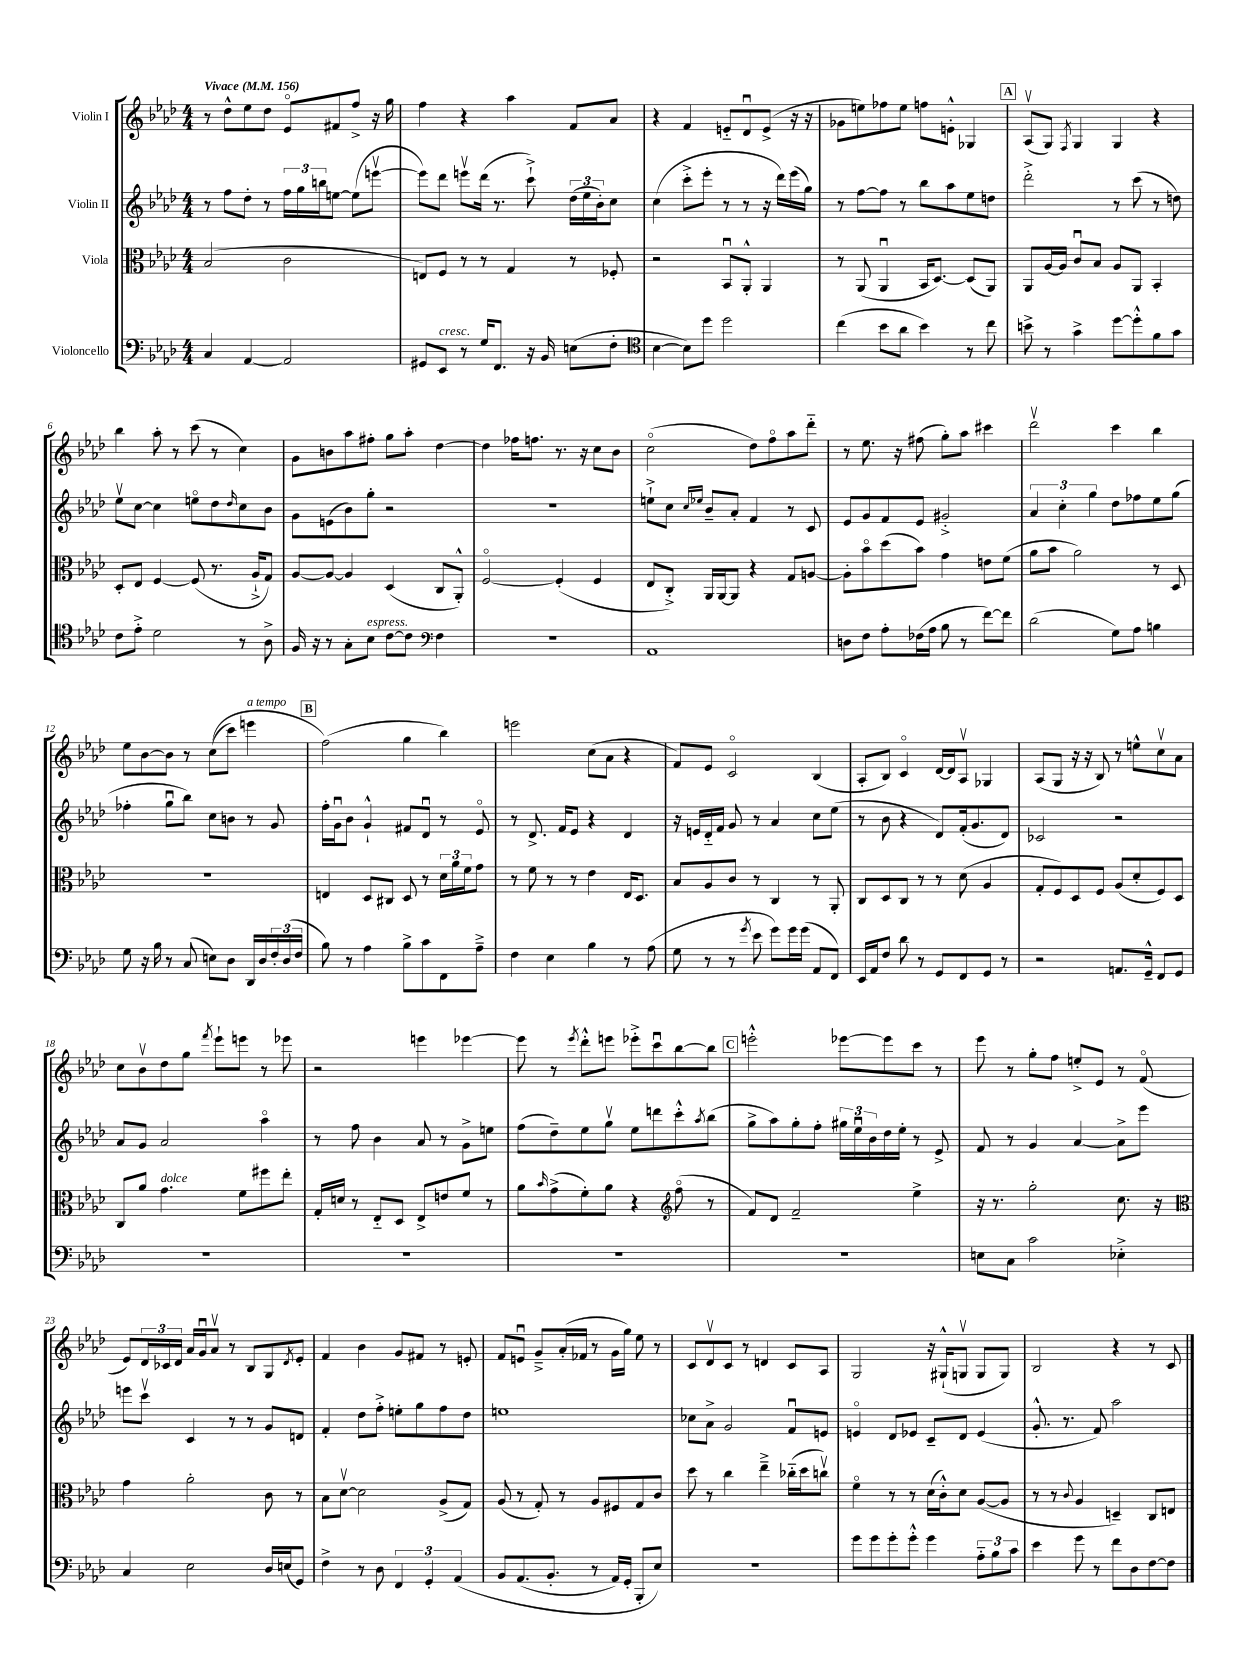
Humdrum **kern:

**kern	**kern	**kern	**kern
*staff4	*staff3	*staff2	*staff1
*clefF4	*clefC3	*clefG2	*clefG2
*k[b-e-a-d-]	*k[b-e-a-d-]	*k[b-e-a-d-]	*k[b-e-a-d-]
*M4/4	*M4/4	*M4/4	*M4/4
*MM156	*MM156	*MM156	*MM156
4C	(2B-	8r	8r
.	.	8ff	8dd-^^
[4AA-	.	8dd-'	8ee-
.	.	8r	8dd-
2AA-]	2c	24ff	8e-o
.	.	24gg	.
.	.	24bb	.
.	.	[8ee	8f#
.	.	(8ee]	8ff^
.	.	[8eeev	16r
.	.	.	16gg
=	=	=	=
8GG#	8E)	8eee])	4ff
8EE-	8F	8ddd-	.
8r	8r	8eeev	4r
16G	8r	(16ddd-	.
8.FF	.	8.r	.
.	4G	.	4aa-
16r	.	8ccc`^)	.
16BB-	.	.	.
(8E	8r	(24dd-	8f
.	.	24ee-	.
.	.	24b-')	.
8F'	8F-'	8cc	8a-
=	=	=	=
*clefC4	*	*	*
[4B-	2r	(4cc	4r
8B-])	.	8ccc'^	4f
8dd-	.	8eee-'	.
2dd-	8BB-u	8r	8e'~
.	8AA-'^^	8r	8d-u
.	4AA-	16r	(8e^
.	.	16ddd-)	.
.	.	(16eee-	16r
.	.	16gg)	16r
=	=	=	=
(4cc	8r	8r	8g-
.	(8AA-	[8ff	8ee)
8b-	4AA-u	8ff]	8ff-
8a-	.	8r	8ee
4b-)	16BB-	8bb-	8ff
.	[8.D-)	.	.
.	.	8aa-	8e'^^
8r	(8D-]	8ee-	4G-
8cc	8AA-)	8dd	.
=	=	=	=
8b^	8AA-	2ddd-'^	(8A-v
8r	[16A-	.	8G)
.	16A-]	.	.
.	.	.	8qF
4g^	8cu	.	4G
.	8B-	.	.
[8dd-	8A-	8r	4G
8dd-'^^]	8AA-	(8ccc	.
8f	4BB-'	8r	4r
8g	.	8dd)	.
=	=	=	=
8c	8D-'	8ee-v	4bb-
8e-'^	8E-	[8cc	.
2d-	[4F	4cc]	8aa-'
.	.	.	8r
.	(8F]	8eeo	(8ccc
.	8.r	8dd-	8r
.	.	16qqdd-	.
8r	.	8cc	4cc)
.	16A-`^	.	.
8A-^	8G)	8b-	.
=	=	=	=
16F	[8A-	8g	8g
16r	.	.	.
8r	8A-_	(8e	8b
8G'	4A-]	8b-)	8aa-
8B-	.	8gg'	8ff#'
[8c	(4D-	2r	8gg
8c]	.	.	8aa-'
*clefF4	*	*	*
4F	8C	.	[4dd-
.	8AA-'^^)	.	.
=	=	=	=
1r	[2Fo	1r	4dd-]
.	.	.	16ff-
.	.	.	8.ff
.	(4F']	.	8.r
.	.	.	16r
.	4F	.	8cc
.	.	.	8b-
=	=	=	=
1AA-	8E-	8ee`^	(2cco
.	8C'^)	8cc	.
.	.	16qqcc	.
.	.	16qqee-	.
.	16AA-	8b-~	.
.	[16AA-	.	.
.	8AA-]	8a-'	.
.	4r	4f	8dd-)
.	.	.	8ffo
.	8G	8r	8aa-
.	[8A	8c	8ddd-'~
=	=	=	=
8D	8A']	8e-	8r
8F	8b-o	8g	8.ee-
8A-'	(8dd-	8f	.
.	.	.	16r
(16F-	8b-)	8e-	(8ff#
16A-	.	.	.
8B-	4g	2g#'^	8gg')
8r	.	.	8aa-
[8f)	8e	.	4ccc#
8f]	(8f	.	.
=	=	=	=
(2d-	8a-	6a-	2ddd-v
.	8b-	.	.
.	.	6cc'	.
.	2a-)	.	.
.	.	6gg	.
8G)	.	8dd-	4ccc
8A-	.	8ff-	.
4B	8r	8ee-	4bb-
.	8D-	(8gg	.
=	=	=	=
8G	1r	4ff-'	8ee-
16r	.	.	[8b-
16B-	.	.	.
8r	.	8ggu	8b-]
(8C	.	8bb-)	8r
8E)	.	8cc	&((8cc
8D-	.	8b	8ccc)
16DD-	.	8r	4eee
16D-	.	.	.
24F'	.	8g	.
(24D-	.	.	.
24F	.	.	.
=	=	=	=
8B-)	4E	16ff'	(2ff&)
.	.	16gu	.
8r	.	8b-	.
4A-	8D-	4g`^^	.
.	8C#	.	.
8B-^	8D-	8f#	4gg
8c	8r	8d-u	.
8FF	24d-	8r	4bb-)
.	24a-	.	.
.	24f	.	.
8A-~^	8g	8e-o	.
=	=	=	=
4F	8r	8r	2eee
.	8f	8.d-^	.
4E-	8r	.	.
.	.	16f	.
.	8r	8e-	.
4B-	4e-	4r	(8cc
.	.	.	8a-
8r	16E-	4d-	4r
.	8.D-	.	.
(8A-	.	.	.
=	=	=	=
8G	8B-	16r	8f)
.	.	16e	.
8r	8A-	16d-'~	8e-
.	.	16f	.
8r	8c	8g	2co
8qg	.	.	.
8e-	8r	8r	.
8g)	4C	4a-	.
16g	.	.	.
(16g	.	.	.
8AA-	8r	8cc	(4B-
8FF)	8AA-'	(8ee-	.
=	=	=	=
16EE-	8C	8r	8A-'
16AA-	.	.	.
8F	8D-	8b-	8B-)
8d-	8C	4r	4co
8r	8r	.	.
8GG	8r	8d-)	[16d-
.	.	.	16d-]
8FF	(8d-	(16f'	8A-v
.	.	8.g	.
8GG	4A-	.	4G-
8r	.	8d-)	.
=	=	=	=
2r	8G'	2c-	(8A-
.	8F)	.	8G
.	8D-	.	16r
.	.	.	16r
.	8F	.	8B-)
8.AA	(8A-	2r	8r
.	8d-'	.	8ee^^
16GG~^^	.	.	.
8FF	8F)	.	8ccv
8GG	8D-	.	8a-
=	=	=	=
1r	8C	8a-	8cc
.	8a-	8g	8b-v
.	4.g	2a-	8dd-
.	.	.	8gg
.	.	.	8qfff
.	.	.	8eee-`
.	8f	.	8eee
.	8ff#	4aa-o	8r
.	8ee-'	.	8eee-
=	=	=	=
1r	16G'	8r	2r
.	16d	.	.
.	8r	8ff	.
.	8E-'~	4b-	.
.	8D-	.	.
.	8E-^	8a-	4eee
.	8e	8r	.
.	8f	8g^	[4eee-
.	8r	8ee	.
=	=	=	=
1r	8a-	(8ff	8eee-]
.	16qqb-	.	.
.	(8g^	8dd-~)	8r
.	.	.	8qeee-
.	8f')	8ee-	8ddd-'^^
.	8a-	8ggv	8eee
.	4r	8ee-	8eee-'^
.	.	8ddd	8cccu
*	*clefG2	*	*
.	(8ffo	8ccc'^^	[8bb-
.	.	8qaa-	.
.	8r	(8bb-	8bb-]
=	=	=	=
1r	8f)	8gg^	2eee'^^
.	8d-	8aa-)	.
.	2f~	8gg'	.
.	.	8ff'	.
.	.	24gg#	[8eee-
.	.	24ee-u	.
.	.	24b-	.
.	.	16dd-	8eee-]
.	.	16ee-'	.
.	4ee-^	8r	8ccc
.	.	8e-^	8r
=	=	=	=
8E	16r	8f	8eee-
.	8.r	.	.
8C	.	8r	8r
2c	2gg'	4g	8gg'
.	.	.	8ff
.	.	[4a-	8ee'^
.	.	.	8e-
4E-'^	8.cc	8a-^]	8r
.	.	8eee-	(8fo
.	16r	.	.
=	=	=	=
*	*clefC3	*	*
4C	4g	8eee	8e-)
.	.	8cccv	24d-
.	.	.	24c-
.	.	.	24d-
2E-	2a-'	4c	16a-
.	.	.	16gu
.	.	.	8a-v
.	.	8r	8r
.	.	8r	8B-
16D-	8c	8g	8G
(16E	.	.	.
.	.	.	8qd-
8GG)	8r	8d	8e-'
=	=	=	=
4F^	8B-	4f'	4f
.	[8d-v	.	.
8r	2d-]	8dd-	4b-
8D-	.	8ff'^	.
6FF	.	8ee'	8g
.	.	8gg	8f#
6GG'	.	.	.
.	(8A-^	8ff	8r
&(6AA-	.	.	.
.	8G)	8dd-	8e'
=	=	=	=
8BB-	(8A-	1ee	8f
(8.AA-	8r	.	8eu
.	8G')	.	8g~^
8.BB-'	.	.	.
.	8r	.	(16a-'
.	.	.	16f-
8r	8A-	.	8r
16AA-)	8F#	.	16g
16GG'	.	.	16gg)
8BBB-'	8G	.	8ee-
8E-&)	8c	.	8r
=	=	=	=
1r	8dd-	8cc-	8c
.	8r	8a-^	8d-v
.	4cc	2g	8c
.	.	.	8r
.	4ee-~^	.	4d
.	(16cc-'~	8fu	8c
.	16dd-	.	.
.	8ccv)	8e	8A-
=	=	=	=
8g	4fo	4eo	2G
8g	.	.	.
8g'	8r	8d-	.
8g'^^	8r	8e-	.
4g	(16d-	8c~	16r
.	16c'^^)	.	(16G#`^^
.	8d-	8d-	8Gv
12A-'~	([8A-	(4e-	8G
12B-	.	.	.
.	8A-]	.	8G)
12c	.	.	.
=	=	=	=
4e-	8r	8.g'^^	2B-
.	8r	.	.
.	.	8.r	.
.	8qqc	.	.
8g	4A-	.	.
8r	.	8f)	.
8f	4D~)	2aa-	4r
8D-	.	.	.
[8F	8C	.	8r
8F]	8E	.	8c
==	==	==	==
*-	*-	*-	*-
